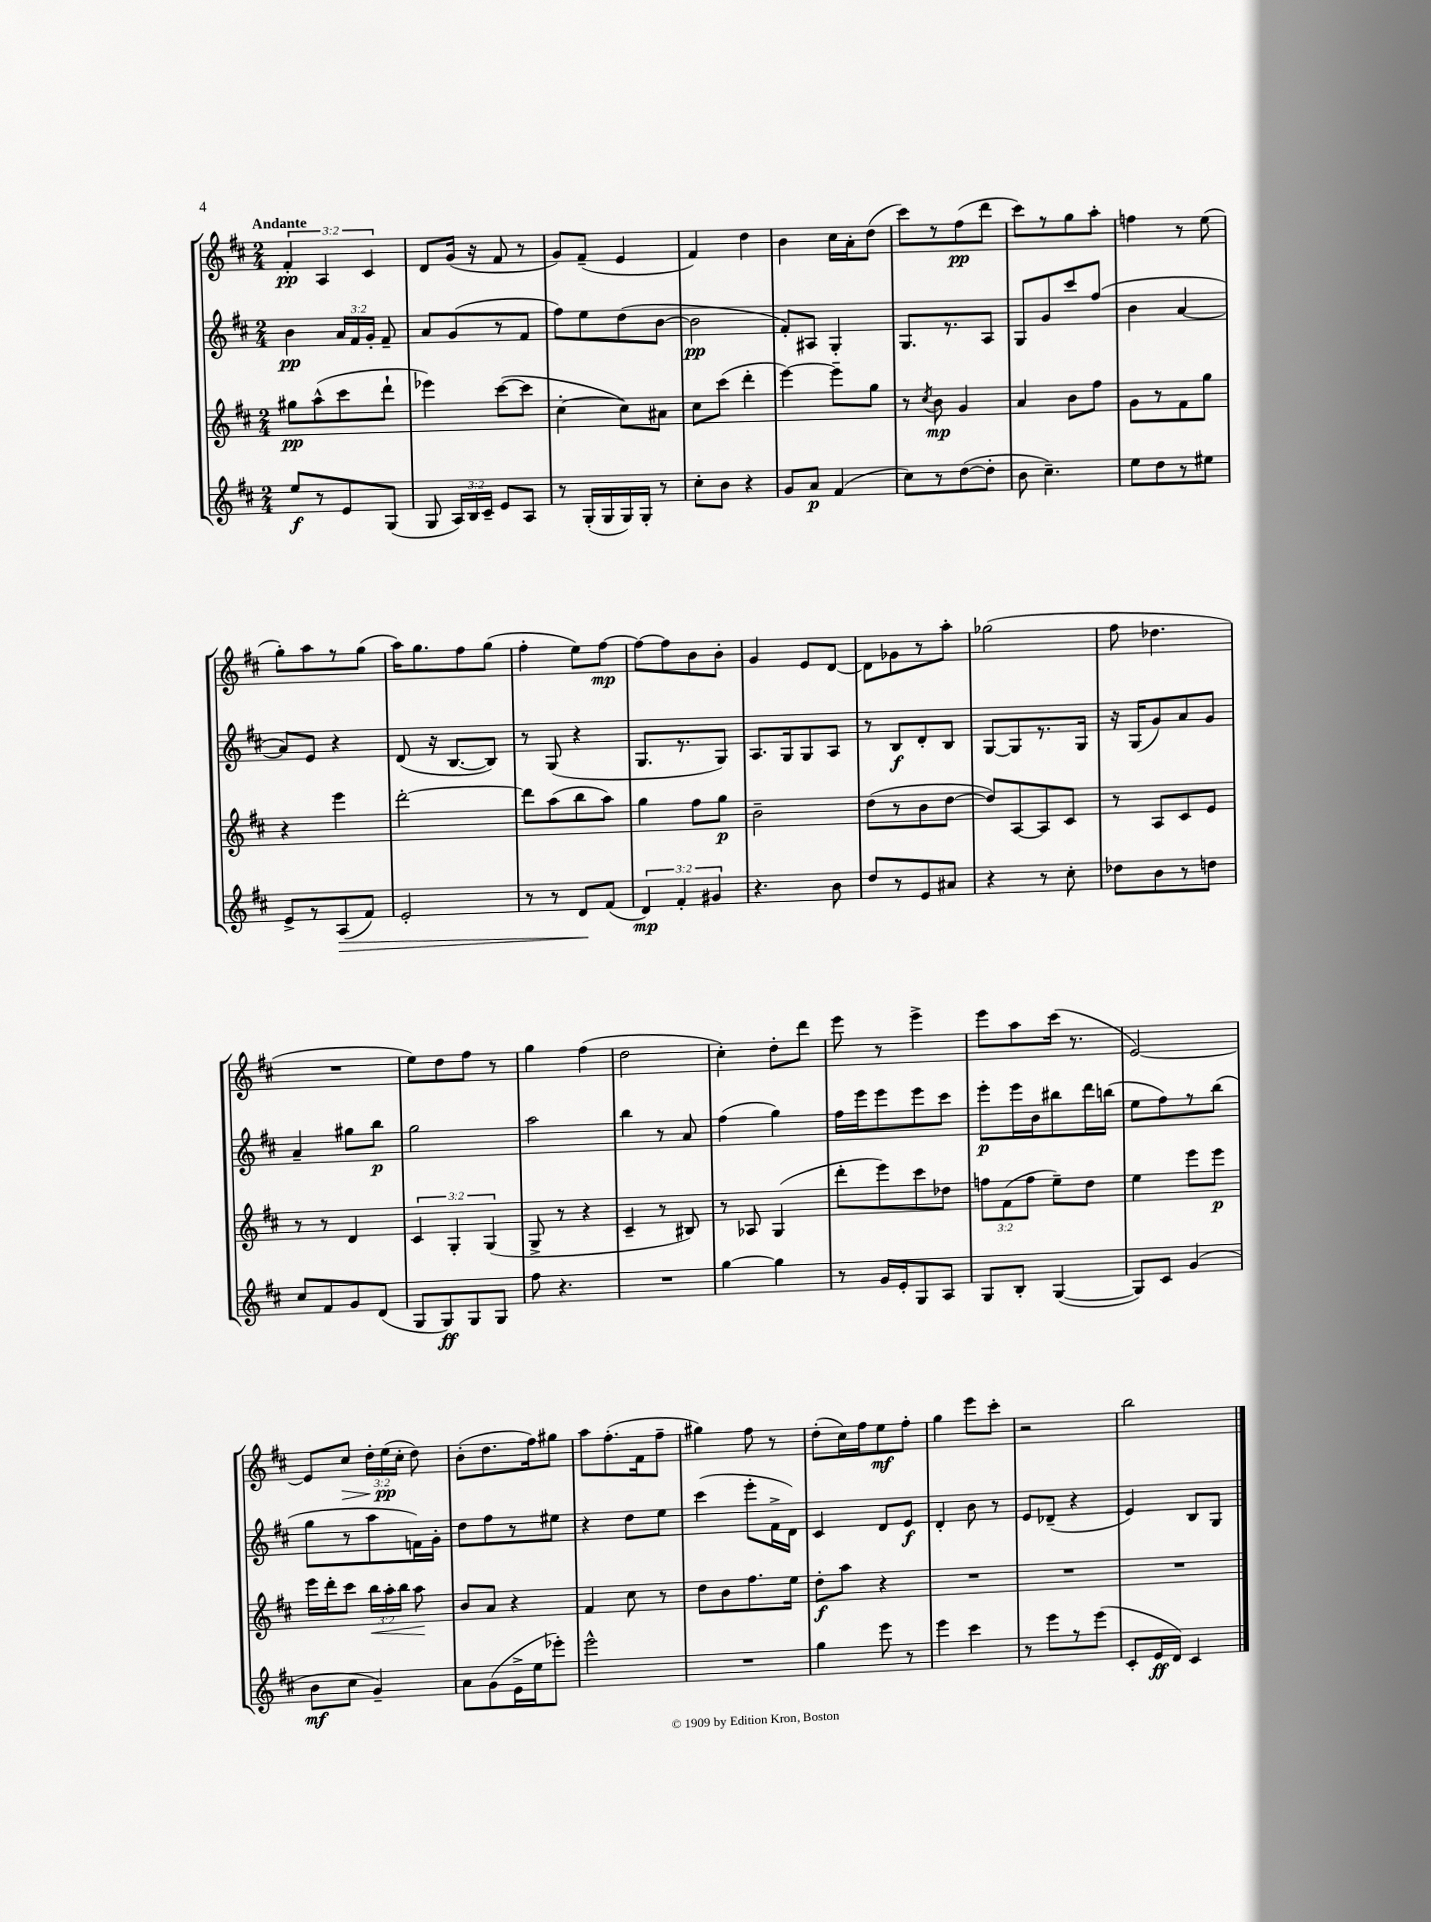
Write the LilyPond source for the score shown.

<<
\new StaffGroup <<
\new Staff = "s0" {
    \clef treble \key d \major \numericTimeSignature \time 2/4 \override Staff.TupletNumber.text = #tuplet-number::calc-fraction-text \tempo "Andante"
    \autoBeamOff \tuplet 3/2 { fis'4-.\pp a4 cis'4 } |
    d'8[ g'16]( r16 fis'8 r8 |
    g'8[) fis'8]--( e'4 |
    fis'4) d''4 |
    b'4 cis''16[ a'16-. d''8]( |
    cis'''8[) r8 fis''8\pp( d'''8] |
    cis'''8[) r8 g''8 a''8]-. |
    f''4 r8 e''8( |
    g''8[-.) a''8 r8 g''8]( |
    a''16[) g''8. fis''8 g''8]( |
    fis''4-. e''8[) fis''8]~\mp |
    fis''8[~ fis''8 b'8 b'8]-. |
    g'4 e'8[ d'8]~ |
    d'8[ ges'8 r8 a''8]-. |
    ges''2( |
    fis''8 des''4. |
    R2 |
    e''8[) d''8 fis''8] r8 |
    g''4 fis''4( |
    d''2 |
    cis''4-.) d''8[-. d'''8] |
    e'''8 r8 e'''4-> |
    e'''8[ a''8 cis'''16]( r8. |
    e'2~) |
    e'8[ cis''8]\> \tuplet 3/2 { d''16[-. e''16\pp\!( cis''16]-. } d''8) |
    b'8[-.( d''8. fis''16) gis''8] |
    a''8[ fis''8.-.( fis'16 fis''8]-- |
    gis''4) fis''8 r8 |
    d''8[-.( cis''16) fis''16 e''8\mf fis''8]-. |
    g''4 e'''8[ cis'''8]-. |
    r2 |
    b''2 \bar "|." |
}
\new Staff = "s1" {
    \clef treble \key d \major \numericTimeSignature \time 2/4 \override Staff.TupletNumber.text = #tuplet-number::calc-fraction-text
    \autoBeamOff b'4\pp \tuplet 3/2 { a'16[ fis'16 g'16]-. } fis'8-- |
    a'8[ g'8( r8 fis'8] |
    fis''8[) e''8 d''8( b'8]~ |
    b'2\pp |
    fis'8[-.) ais8] g4-. |
    g8.[ r8. a8] |
    g8[ g'8 cis'''8 fis''8]( |
    b'4 a'4~ |
    a'8[) e'8] r4 |
    d'8( r16 b8.[~ b8]) |
    r8 g8( r4 |
    g8.[ r8. g8]) |
    a8.[ g16 g8 a8] |
    r8 b8[\f d'8-. b8] |
    g8[~ g8 r8. g16] |
    r16 g16[( g'8) a'8 g'8] |
    a'4-- gis''8[ b''8]\p |
    g''2 |
    a''2 |
    b''4 r8 a'8 |
    fis''4( g''4) |
    fis''16[ e'''16 e'''8 e'''8 cis'''8] |
    e'''8[-.\p e'''16 b'16 bis''8 d'''16 b''16]( |
    e''8[ fis''8) r8 b''8]( |
    g''8[ r8 a''8 f'16) g'16]-. |
    d''8[ fis''8 r8 eis''8] |
    r4 d''8[ e''8] |
    cis'''4( e'''8[-. fis'16-> d'16]) |
    cis'4 d'8[ e'8]\f |
    d'4-. b'8 r8 |
    e'8[ des'8]--( r4 |
    e'4) b8[ g8] \bar "|." |
}
\new Staff = "s2" {
    \clef treble \key d \major \numericTimeSignature \time 2/4 \override Staff.TupletNumber.text = #tuplet-number::calc-fraction-text
    \autoBeamOff gis''8[\pp a''8-^( cis'''8 d'''8]-! |
    ees'''4) cis'''8[~( cis'''8] |
    cis''4~-. cis''8[) ais'8] |
    cis''8[ cis'''8]( d'''4-. |
    e'''4~) e'''8[-- g''8] |
    r8 \acciaccatura { cis''8 } b'8\mp g'4 |
    a'4 b'8[ fis''8] |
    g'8[ r8 fis'8 g''8] |
    r4 e'''4 |
    d'''2~-. |
    d'''8[ a''8( b''8 a''8]) |
    g''4 fis''8[ g''8]\p |
    b'2-- |
    d''8[( r8 b'8 d''8]~ |
    d''8[) a8~ a8 cis'8] |
    r8 a8[ cis'8 e'8] |
    r8 r8 d'4 |
    \tuplet 3/2 { cis'4 g4-. g4( } |
    g8-> r8 r4 |
    cis'4-- r8 bis8) |
    r8 aes8 g4( |
    d'''8[-. e'''8) cis'''8 des''8] |
    \tuplet 3/2 { f''8[ fis'8( f''8] } e''8[--) d''8] |
    e''4 e'''8[ e'''8]\p |
    e'''16[ d'''16-. cis'''8] \tuplet 3/2 { b''16[\< a''16-. b''16] } a''8\! |
    b'8[ a'8] r4 |
    fis'4 cis''8 r8 |
    d''8[ b'8 fis''8. e''16] |
    d''8[-.\f a''8] r4 |
    R2 |
    R2 |
    R2 \bar "|." |
}
\new Staff = "s3" {
    \clef treble \key d \major \numericTimeSignature \time 2/4 \override Staff.TupletNumber.text = #tuplet-number::calc-fraction-text
    \autoBeamOff e''8[\f r8 e'8 g8]( |
    g8 \tuplet 3/2 { a16[) b16 cis'16]-- } e'8[ a8] |
    r8 g16[-.( g16 g16) g16]-. r8 |
    cis''8[-. b'8] r4 |
    g'8[ a'8]\p fis'4( |
    cis''8[) r8 d''8~( d''8]-. |
    b'8 cis''4.--) |
    e''8[ d''8 r8 eis''8] |
    e'8[-> r8 a8\>( fis'8]) |
    e'2-. |
    r8 r8 d'8[\! fis'8]( |
    \tuplet 3/2 { d'4\mp) fis'4-. gis'4 } |
    r4. b'8 |
    d''8[ r8 e'8 ais'8] |
    r4 r8 cis''8-. |
    des''8[ b'8 r8 d''8] |
    cis''8[ fis'8 g'8 d'8]( |
    g8[ g8\ff) g8 g8] |
    fis''8 r4. |
    R2 |
    g''4~ g''4 |
    r8 g'16[ e'16-. g8 a8] |
    g8[ b8]-. g4~( |
    g8[) cis'8] g'4( |
    b'8[\mf cis''8] g'4--) |
    a'8[ g'8( e'16-> e''16 ees'''8]-.) |
    e'''2-^ |
    R2 |
    g''4 e'''8 r8 |
    e'''4 cis'''4 |
    r8 e'''8[ r8 e'''8]( |
    cis'8[-. e'16\ff d'16]) cis'4 \bar "|." |
}
>>
>>
\layout { \context { \Score \remove "Bar_number_engraver" } }
